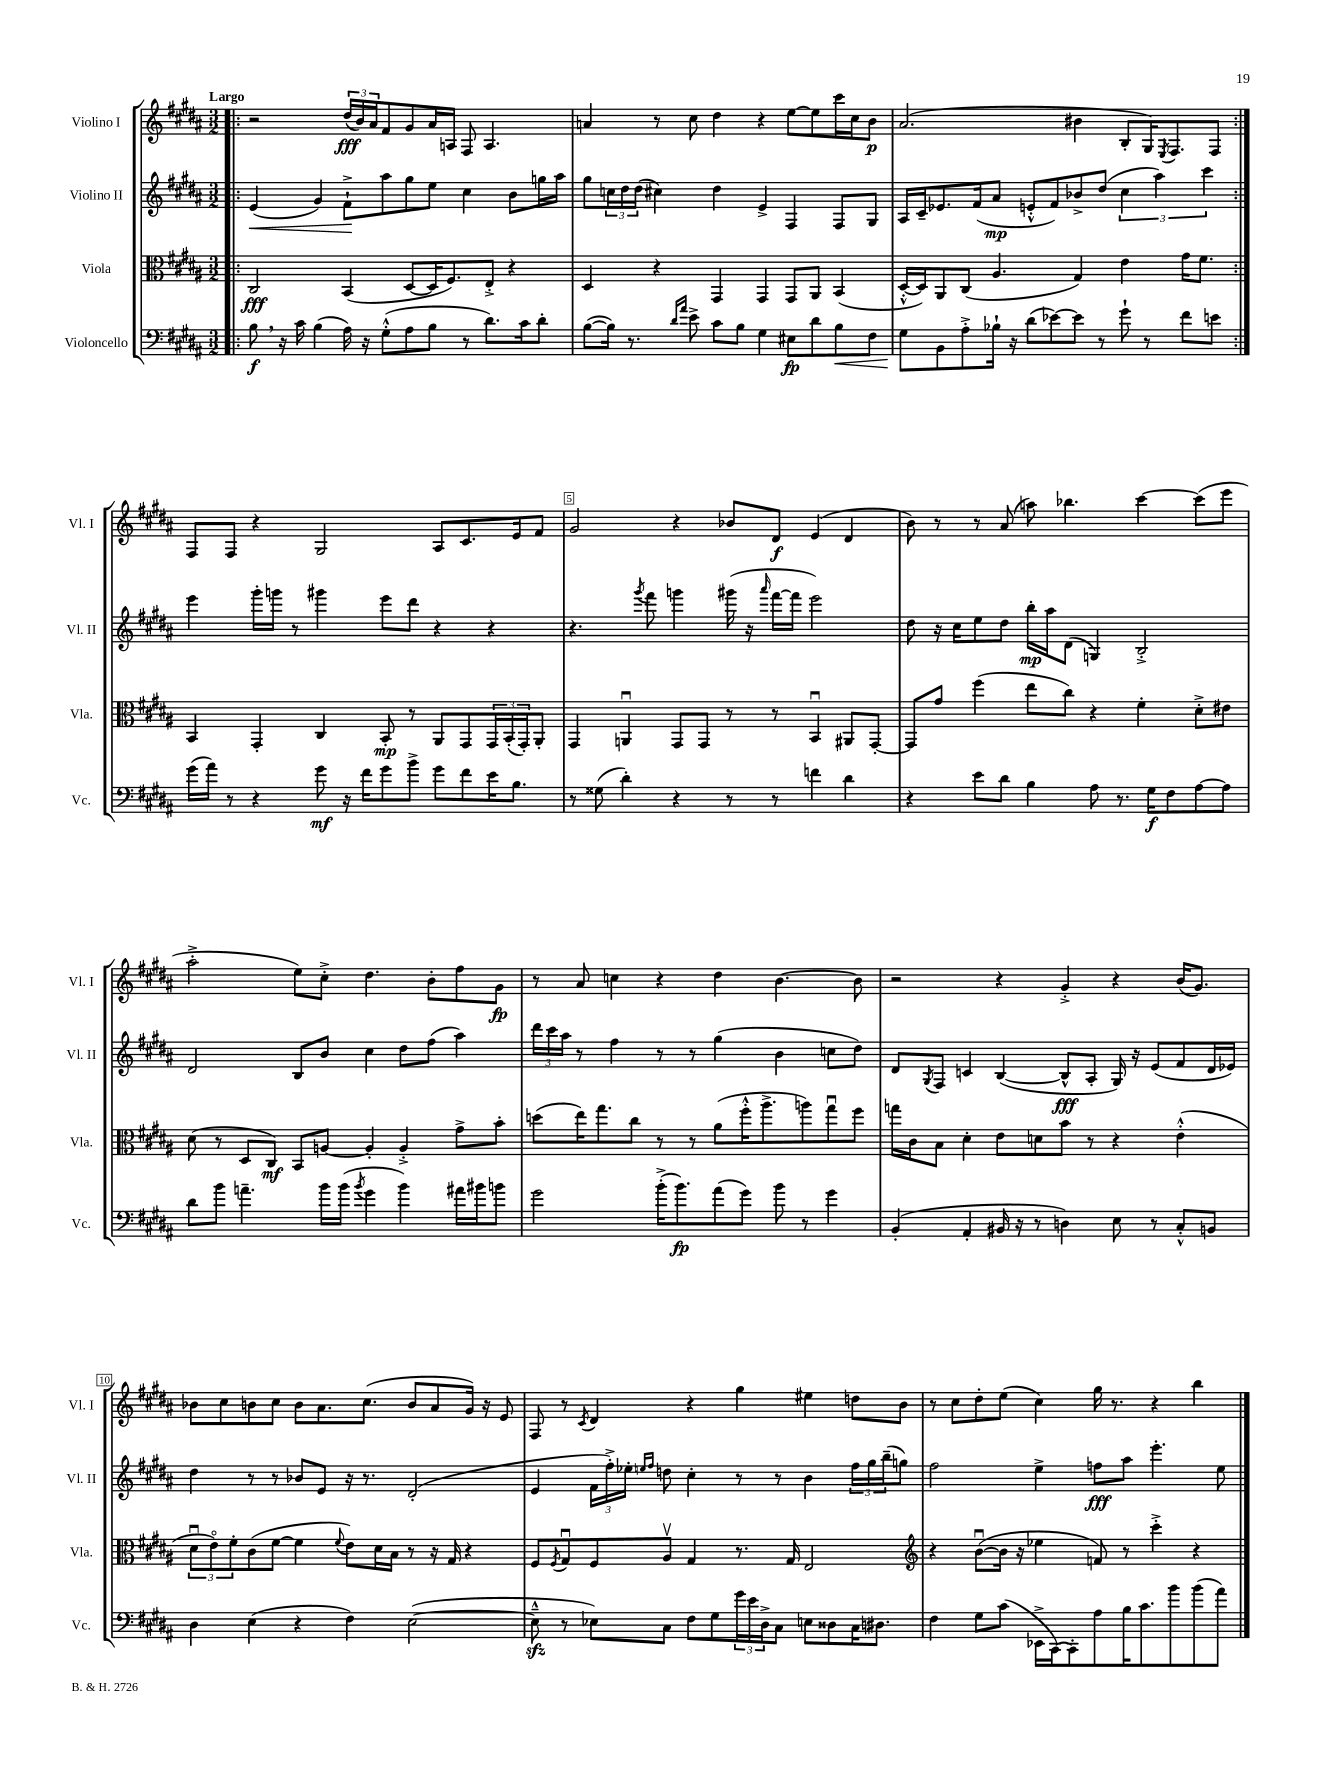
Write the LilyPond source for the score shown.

<<
\new StaffGroup <<
\new Staff = "s0" \with { instrumentName = "Violino I" shortInstrumentName = "Vl. I" } {
    \clef treble \key b \major \numericTimeSignature \time 3/2 \tempo "Largo"
    \repeat volta 2 { \bar ".|:" r2 \tuplet 3/2 { dis''16\fff( b'16) ais'16 } fis'8 gis'8 ais'16 a16 fis8 a4. |
    a'4 r8 cis''8 dis''4 r4 e''8~ e''8 cis'''16 cis''16 b'8\p |
    ais'2.( bis'4 b8-. gis16) \acciaccatura { e8 } fis8. fis8 | }
    fis8 fis8 r4 gis2 ais8 cis'8. e'16 fis'8 |
    gis'2 r4 bes'8 dis'8\f e'4( dis'4 |
    b'8) r8 r8 ais'8( a''8) bes''4. cis'''4~ cis'''8( e'''8 |
    ais''2-.-> e''8) cis''8-.-> dis''4. b'8-. fis''8 gis'8\fp |
    r8 ais'8 c''4 r4 dis''4 b'4.~ b'8 |
    r2 r4 gis'4-.-> r4 b'16( gis'8.) |
    bes'8 cis''8 b'8 cis''8 b'8 ais'8. cis''8.( b'8 ais'8 gis'16) r16 e'8 |
    fis8 r8 \acciaccatura { cis'8 } dis'4 r4 gis''4 eis''4 d''8 b'8 |
    r8 cis''8 dis''8-. e''8( cis''4) gis''16 r8. r4 b''4 \bar "|." |
}
\new Staff = "s1" \with { instrumentName = "Violino II" shortInstrumentName = "Vl. II" } {
    \clef treble \key b \major \numericTimeSignature \time 3/2
    \repeat volta 2 { \bar ".|:" e'4\<( gis'4) fis'8-!->\! ais''8 gis''8 e''8 cis''4 b'8 g''16 ais''16 |
    gis''8 \tuplet 3/2 { c''16 dis''16 dis''16( } cis''4) dis''4 e'4-> fis4 fis8 gis8 |
    ais16 cis'16-- ees'8. fis'16( ais'8\mp e'8-.-^ fis'8) bes'8-> dis''8( \tuplet 3/2 { cis''4 ais''4) cis'''4 } | }
    e'''4 gis'''16-. g'''16 r8 gis'''4 e'''8 dis'''8 r4 r4 |
    r4. \acciaccatura { gis'''8 } fis'''8 g'''4 gis'''16( r16 \grace { ais'''16 } fis'''16~ fis'''16 e'''2) |
    dis''8 r16 cis''16 e''8 dis''8 b''16-.\mp ais''16 dis'8( g4) b2-.-> |
    dis'2 b8 b'8 cis''4 dis''8 fis''8( ais''4) |
    \tuplet 3/2 { dis'''16 cis'''16 ais''16 } r8 fis''4 r8 r8 gis''4( b'4 c''8 dis''8) |
    dis'8 \acciaccatura { gis8 } fis8 c'4 b4~( b8-^\fff ais8-. gis16) r16 e'8( fis'8 dis'16 ees'16) |
    dis''4 r8 r8 bes'8 e'8 r16 r8. dis'2-.( |
    e'4 \tuplet 3/2 { fis'16 fis''16-.->) ees''16-. } \grace { e''16 fis''16 } d''8 cis''4-. r8 r8 b'4 \tuplet 3/2 { fis''16 gis''16 b''16--( } g''8) |
    fis''2 e''4-> f''8\fff ais''8 e'''4.-. e''8 \bar "|." |
}
\new Staff = "s2" \with { instrumentName = "Viola" shortInstrumentName = "Vla." } {
    \clef alto \key b \major \numericTimeSignature \time 3/2
    \repeat volta 2 { \bar ".|:" cis2\fff b,4( dis8~ dis16 fis8.) e8-.-> r4 |
    dis4 r4 gis,4 gis,4 gis,8 ais,8 b,4( |
    dis16~-.-^ dis16) ais,8 cis8( ais4. gis4) e'4 gis'16 fis'8. | }
    b,4 gis,4-. cis4 b,8-.\mp r8 ais,8 gis,8 \tuplet 3/2 { gis,16 b,16-.( gis,16-.) } ais,8-. |
    gis,4 a,4\downbow gis,8 gis,8 r8 r8 b,4\downbow ais,8 gis,8~-. |
    gis,8 gis'8 fis''4( e''8 cis''8) r4 fis'4-. dis'8-.-> eis'8 |
    dis'8( r8 dis8 cis8\mf) b,8 a8~ a4-. a4-.-> gis'8-> b'8-. |
    d''8( e''16) gis''8. cis''8 r8 r8 ais'8( fis''16-.-^ ais''8.-> a''8) gis''8\downbow fis''8 |
    g''16 cis'16 b8 dis'4-. e'8 d'8 b'8 r8 r4 e'4-.-^( |
    \tuplet 3/2 { dis'8\downbow e'8\flageolet) fis'8-. } cis'8( fis'8~ fis'4 \appoggiatura { fis'8 } e'8) dis'16 b16 r8 r16 gis16 r4 |
    fis8 \acciaccatura { fis8 } gis8\downbow fis8 ais8\upbow gis4 r8. gis16 e2 |
    \clef treble r4 b'8~\downbow( b'16 r16 ees''4 f'8) r8 cis'''4-.-> r4 \bar "|." |
}
\new Staff = "s3" \with { instrumentName = "Violoncello" shortInstrumentName = "Vc." } {
    \clef bass \key b \major \numericTimeSignature \time 3/2
    \repeat volta 2 { \bar ".|:" b8\f \breathe r16 cis'16 b4( ais16) r16 gis8-.-^( ais8 b8 r8 dis'8.) cis'16 dis'8-. |
    b8~( b16) r8. \grace { dis'16 ais'16 } e'8-> cis'8 b8 gis4 eis8\fp dis'8 b8\< fis8 |
    gis8\! b,8 ais8-.-> bes16-! r16 dis'8( ees'8~) ees'8 r8 gis'8-! r8 fis'8 e'8 | }
    gis'16( ais'16) r8 r4 gis'8\mf r16 fis'16 gis'8 b'8-> gis'8 fis'8 e'16 b8. |
    r8 gisis8( dis'4-.) r4 r8 r8 f'4 dis'4 |
    r4 e'8 dis'8 b4 ais8 r8. gis16\f fis8 ais8~ ais8 |
    dis'8 b'8 a'4.-- b'16 b'16( \acciaccatura { b'8 } gis'4 b'4) ais'16 bis'16 b'8 |
    gis'2 b'16-.->( b'8.\fp) ais'8( gis'8) b'8 r8 gis'4 |
    b,4-.( ais,4-. bis,16 r16 r8 d4) e8 r8 cis8-.-^ b,8 |
    dis4 e4( r4 fis4) e2~( |
    e8---^\sfz r8 ees8) cis8 fis8 gis8 \tuplet 3/2 { gis'16 e'16 dis16-> } cis8 e8 disis8 cis16 dis8. |
    fis4 gis8 cis'8( ees,16-> cis,16~) cis,8-. ais8 b16 cis'8. b'8 b'8( ais'8) \bar "|." |
}
>>
>>
\layout { \context { \Score \override BarNumber.break-visibility = ##(#f #t #t) barNumberVisibility = #(every-nth-bar-number-visible 5) \override BarNumber.stencil = #(make-stencil-boxer 0.1 0.3 ly:text-interface::print) } }
